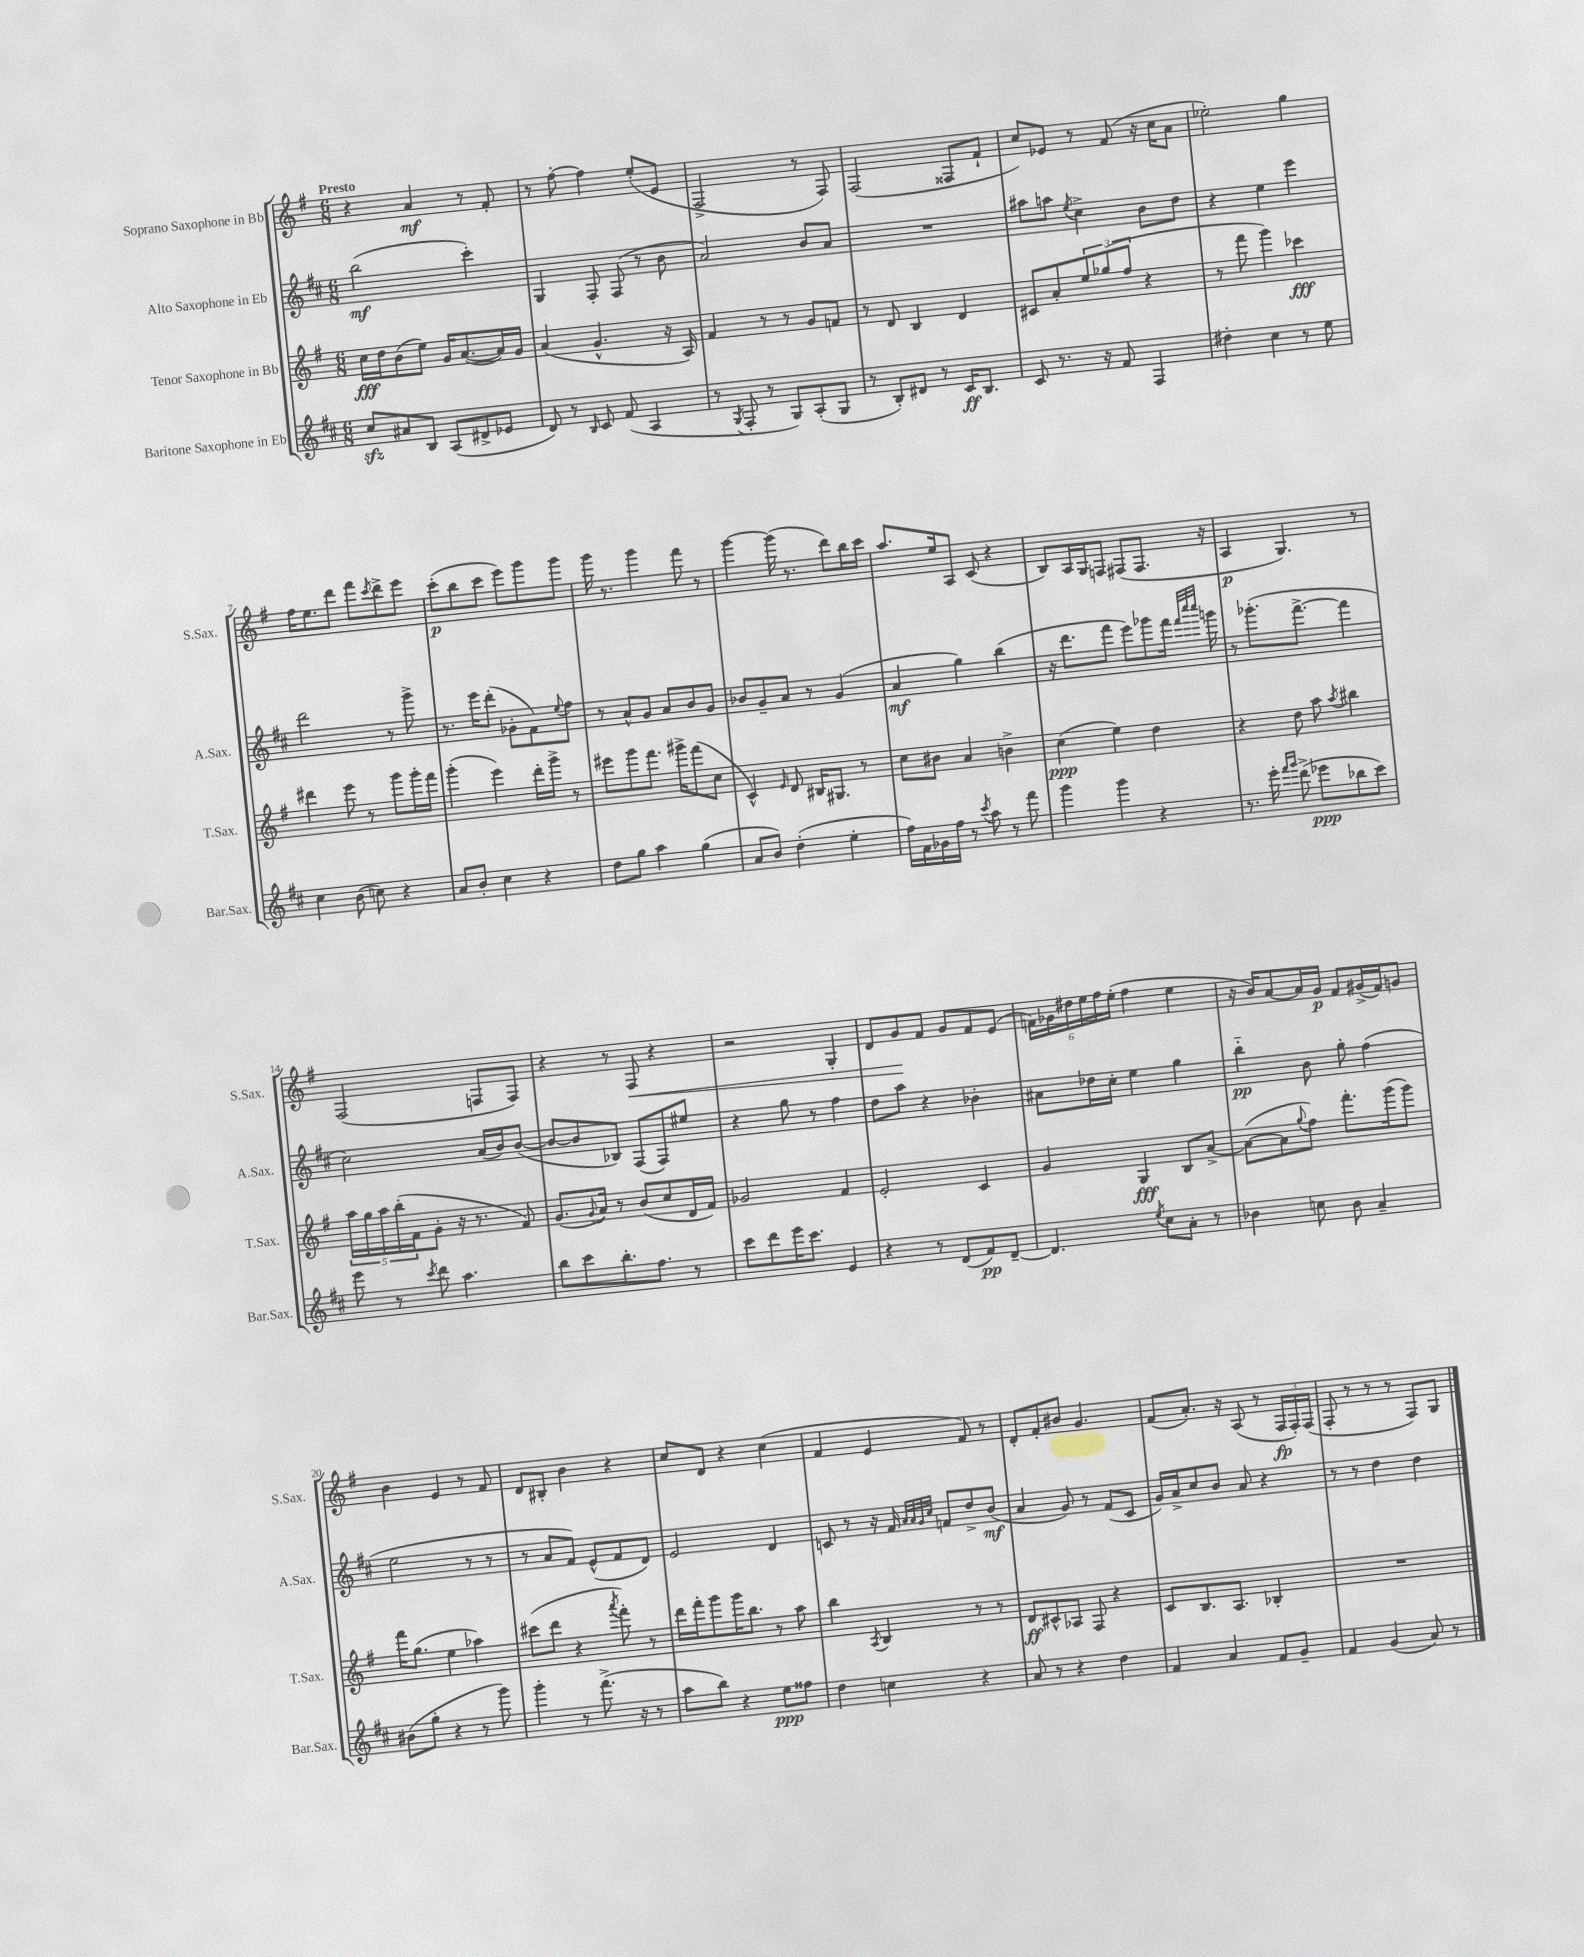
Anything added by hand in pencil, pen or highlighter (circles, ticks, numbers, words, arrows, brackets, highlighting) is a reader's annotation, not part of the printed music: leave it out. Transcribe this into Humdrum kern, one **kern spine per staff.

**kern	**kern	**kern	**kern
*staff4	*staff3	*staff2	*staff1
*clefG2	*clefG2	*clefG2	*clefG2
*k[f#c#]	*k[f#]	*k[f#c#]	*k[f#]
*M6/8	*M6/8	*M6/8	*M6/8
8cc#	16cc	(2bb	4r
.	16dd	.	.
8a#	(8b	.	.
8B	8ee)	.	4a
(8A	16g	.	.
.	([8.a	.	.
8d#^	.	4ccc#')	8r
8e-	16a])	.	8f#'
.	16g	.	.
=	=	=	=
8d)	(4a	4G	8r
8r	.	.	[8ff#'
16qqB	.	.	.
8c#	4.g^^	8F#'	4ff#]
(8f#	.	(8F#	.
4A	.	8r	(8ee'
.	16r	8b	8e
.	16A)	.	.
=	=	=	=
8r	4f#	2a)	2F#^
8qG	.	.	.
8F#'	.	.	.
8r	8r	.	.
8G)	8r	.	.
(8A'	8g	8b	8r
8G	8f	8a	8F#)
=	=	=	=
8r	8r	2.r	(2F#
8B')	8d	.	.
8d#	4B	.	.
8r	.	.	.
16c#	4d	.	8F##
8.B	.	.	.
.	.	.	8f#`
=	=	=	=
8c#	8c#	8aa#	8cc)
8.r	8a'	8aa	8e-
.	.	8qee	.
.	12ee	4cc#^	8r
16r	.	.	.
.	(12gg-	.	.
8f#	.	.	(8f#
.	12ff#	.	.
4F#	4r	8b	16r
.	.	.	16cc
.	.	8dd	8a
=	=	=	=
4dd#'	8r	4r	2ee-')
.	8fff#	.	.
4cc#	4ggg)	4ee	.
8r	4ccc-	4eee	4gg
8ee	.	.	.
=	=	=	=
4cc#	4ddd#	2ddd	16ff#
.	.	.	8.ee
(8b	8eee	.	8ddd
8cc)	8r	.	8fff#
.	.	.	8qccc
4r	8ggg	8r	8ddd^
.	16ggg'	8ggg^	8eee
.	16fff#	.	.
=	=	=	=
8a	(4ggg'	8.r	(8ccc'
8b'	.	.	8bb
.	.	16eee	.
4cc#	4eee)	(8ddd'	8ccc
.	.	8g-'	8eee)
4r	16ddd'	8f#)	8ggg
.	16ggg^	.	.
.	.	8qqee	.
.	8r	8ff#	8ggg
=	=	=	=
8dd	8eee#	8r	16ggg
.	.	.	8.r
8gg	8ggg	8a^^	.
4aa	8.fff#	8g	4ggg
.	.	8a	.
.	16ggg#^	.	.
(4gg	(8fff#	8b	8fff#
.	8cc	8g	8r
=	=	=	=
8a	4c^^)	8b-	[4ggg
8b)	.	8g~	.
.	16qqe	.	.
(4dd'	8d	8a	(16ggg]
.	.	.	8.r
.	16B#	8r	.
.	8.G#	.	.
4ee'	.	(4g	8ddd)
.	8r	.	16bb
.	.	.	16ccc
=	=	=	=
16ff#)	8cc	4a	8.aa
16f#	.	.	.
16g-	8b#	.	.
16ff#	.	.	16ee
8r	4a	4gg)	8A
8qccc#	.	.	.
8aa	.	.	(8c
8r	4b^	(4bb	4r
8fff#	.	.	.
=	=	=	=
4ggg	(4cc	16r	8B)
.	.	8.ddd	.
.	.	.	16A
.	.	.	16G
4ggg	4ee)	8fff#	8F
.	.	8eee)	(8F#
4r	4dd	8ggg-	8.F#
.	.	16fff#	.
.	.	32qqfff#	.
.	.	32qqcccc#	.
.	.	32qqcccc#	.
.	.	16ggg	16r
=	=	=	=
8.r	4r	8r	4A
.	.	(8.ggg-'	.
16eee'	.	.	.
16qqfff#	.	.	.
16qqggg	.	.	.
(8ddd^	8dd	.	4.G)
.	.	[8.fff#^	.
8eee-	8aa	.	.
.	8qaa	.	.
8bb-	4bb#	4fff#]	.
8ccc#)	.	.	8r
=	=	=	=
8eee	20aa	2cc#)	(2F#
.	20gg	.	.
.	20aa	.	.
8r	.	.	.
.	(20bb'	.	.
.	20f#	.	.
8qccc#	.	.	.
8ddd	8g'	.	.
4.aa	16r	.	.
.	8.r	.	.
.	.	(16a	8F
.	.	16b)	.
.	8f#)	([8b	8F)
=	=	=	=
8bb	(8.g	8b_	4r
8ccc#	.	8b]	.
.	8qqg	.	.
.	16a)	.	.
8.bb'	8r	8B-)	8r
.	(8b	(8F#	8F#
8.ff#	.	.	.
.	8cc	8F#)	4r
8r	16d	8ee#	.
.	16f#)	.	.
=	=	=	=
8ccc#	2g-	4r	2r
8ddd	.	.	.
16eee	.	8gg	.
8.ccc#	.	.	.
.	.	8r	.
4e	4f#	4ff#	4G'
=	=	=	=
4r	2e'	8dd	8d
.	.	8aa	8g
8r	.	4r	8f#
(8d	.	.	8g
8f#)	4c	4b-'	8f#
[8d~	.	.	(8e
=	=	=	=
4.d]	4g	8a#	24f)
.	.	.	24g-
.	.	.	24dd#
.	.	16dd-	24ee
.	.	.	24ff#
.	.	16cc#'	.
.	.	.	(24ee'
.	4G	4ee	4ff#
8qee	.	.	.
8cc#	.	.	.
8a'	8B	4gg	4ee
8r	[8a^	.	.
=	=	=	=
4b-	(8a_	4bb'~	16r
.	.	.	16b)
.	8a]	.	[8a
.	8qqgg	.	.
8cc	8ff#)	8b	16a]
.	.	.	16g
8b-	8.fff#'	8gg'	8f#
4a~	.	(4ff#	(16g#^
.	(16ggg	.	16f#)
.	8ggg)	.	8g
=	=	=	=
(8b#	16fff#	2ee	4b
.	(8.gg	.	.
8gg'	.	.	.
4r	4ee	.	4e
8r	4aa-)	8r	8r
8ggg)	.	8r	8f#
=	=	=	=
4ggg'	(8ccc#	8r	8d
.	8ddd	8a	8B#'
8r	4r	8f#)	4b
(8.fff#^	.	(8e^^	.
.	8qaaa	.	.
.	8fff#')	8f#	4r
16r	.	.	.
8r	8r	8d)	.
=	=	=	=
8aa	16ddd	2e	8cc
.	16fff#'	.	.
8bb)	8ggg	.	8d
4r	16ggg	.	4r
.	8.bb	.	.
8ee	8r	4d	(4cc
8ff##	8aa	.	.
=	=	=	=
4dd	4bb	8c	4f#
.	.	8r	.
.	8qA	.	.
4cc	4B	16r	4e
.	.	16f#	.
.	.	32qqa	.
.	.	32qqa	.
.	.	32qqg	.
.	.	32qqcc#	.
.	.	8f	.
4r	8r	8dd^	8f#)
.	8r	(8b	8r
=	=	=	=
8a	8d	4a	8d'
8r	8c#^^	.	8f#'
4r	8A-	8g)	8b#
.	8F#	8r	4.g
4dd	4r	(8f#	.
.	.	8c#	.
=	=	=	=
4f#	8c	16g)	(8f#
.	.	16a^	.
.	8.B	8cc#	8.a')
4a	.	8b	.
.	8.A	.	16r
.	.	8a	(8A
8f#	4B-'	4r	8r
8g~	.	.	24F#
.	.	.	24F#')
.	.	.	(24F#
=	=	=	=
4f#	2.r	8r	8F#'
.	.	8r	8r
(4g	.	4dd	8r
.	.	.	8r
8a)	.	4dd	8F#)
8r	.	.	8G
==	==	==	==
*-	*-	*-	*-
